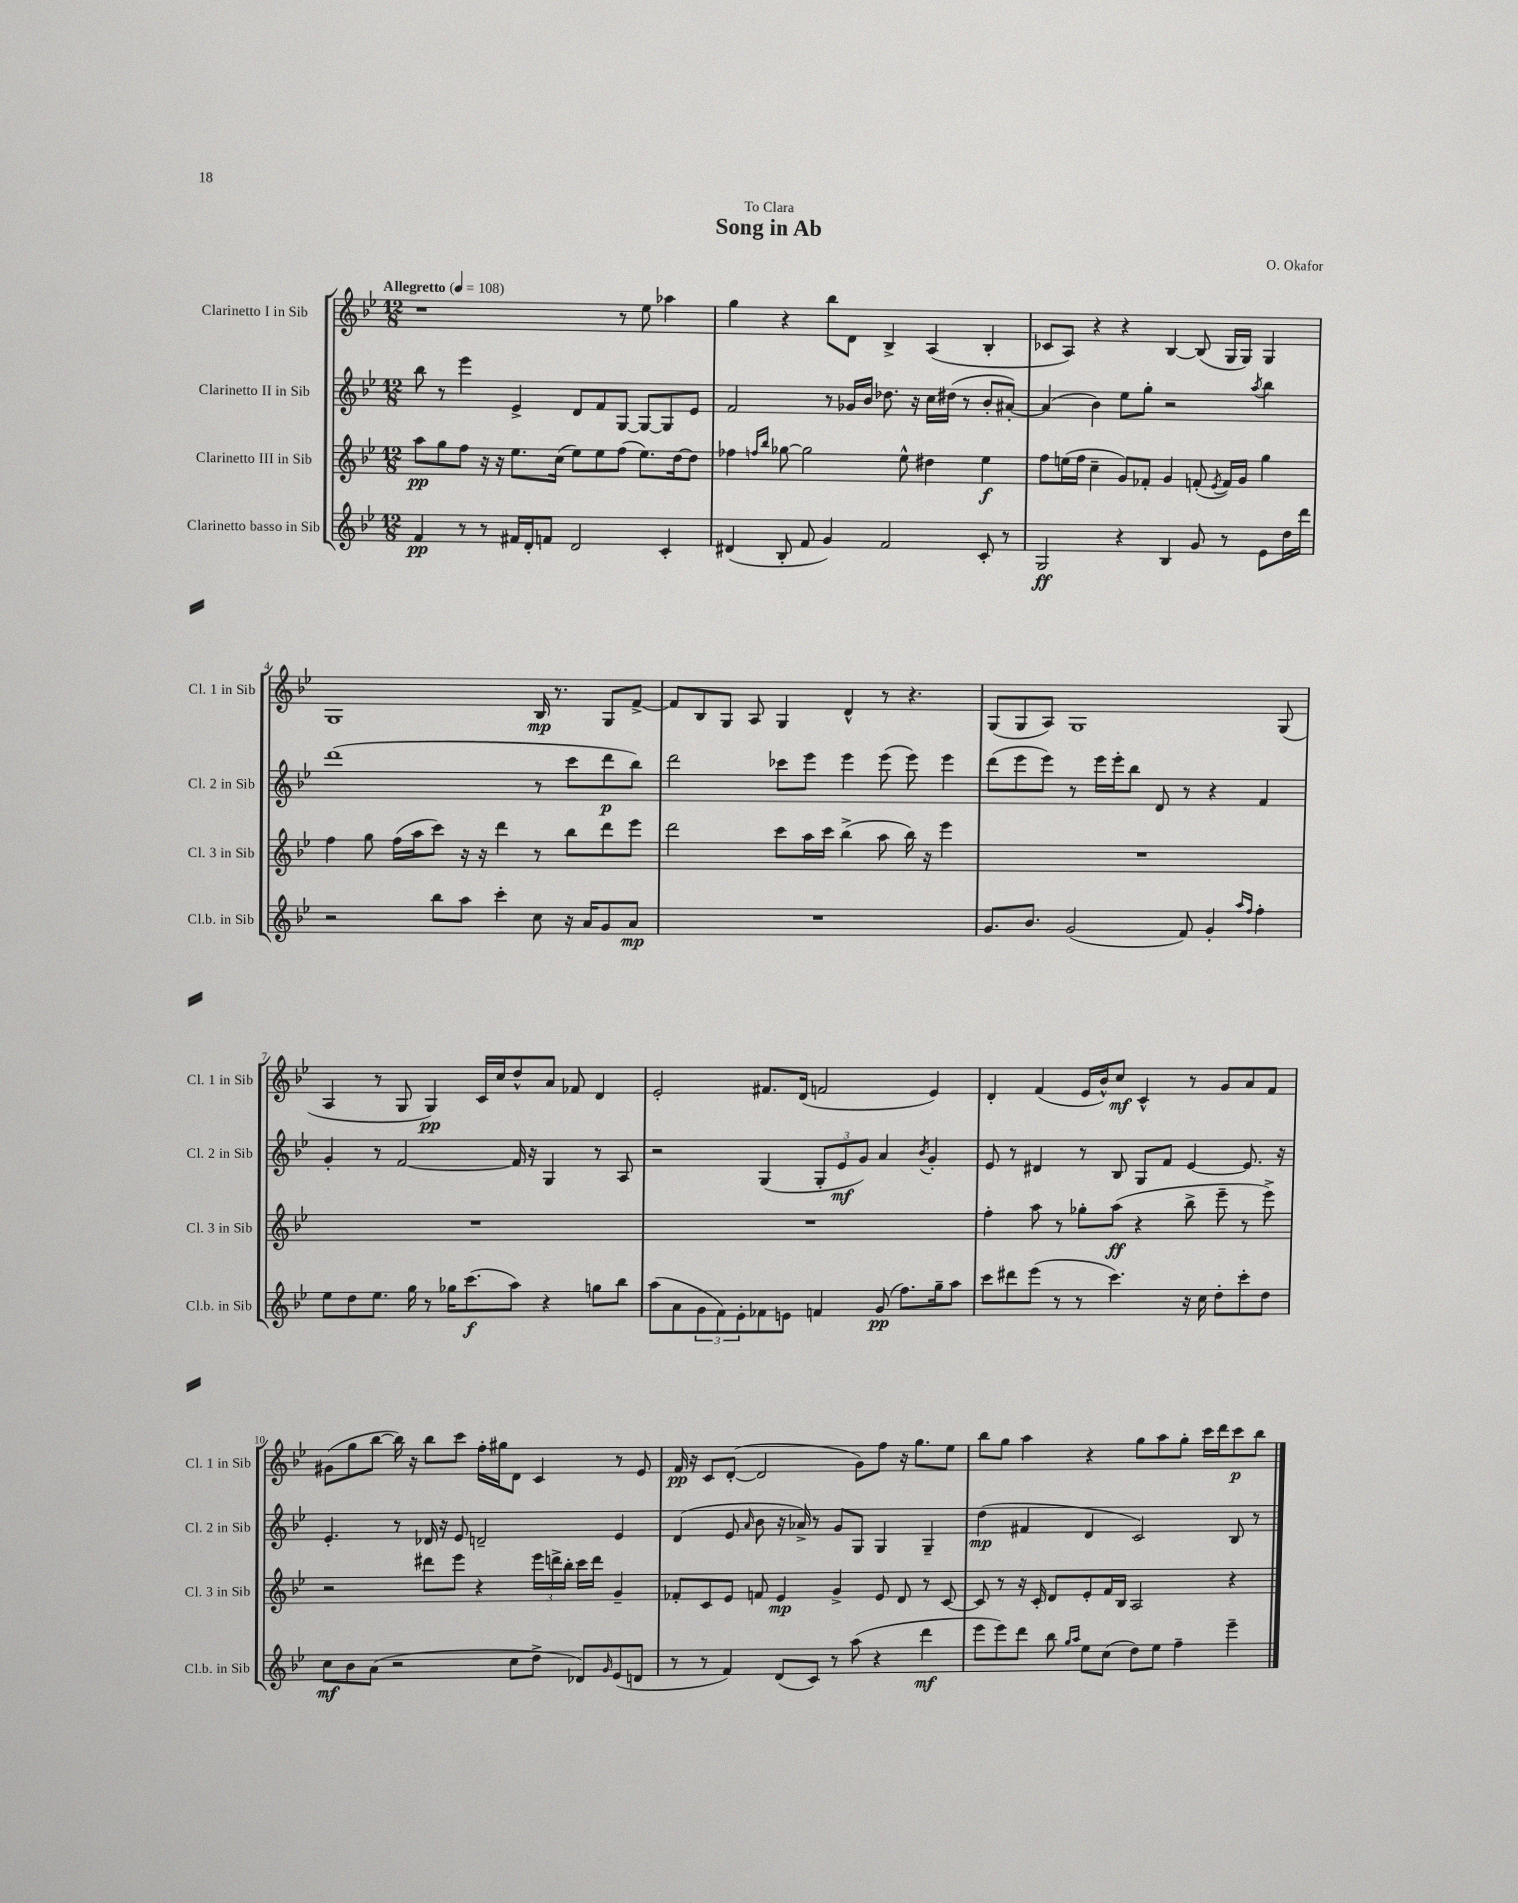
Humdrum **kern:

**kern	**dynam	**kern	**dynam	**kern	**dynam	**kern	**dynam
*part4	*part4	*part3	*part3	*part2	*part2	*part1	*part1
*staff4	*staff4	*staff3	*staff3	*staff2	*staff2	*staff1	*staff1
*I"Clarinetto basso in Sib	*	*I"Clarinetto III in Sib	*	*I"Clarinetto II in Sib	*	*I"Clarinetto I in Sib	*
*I'Cl.b. in Sib	*	*I'Cl. 3 in Sib	*	*I'Cl. 2 in Sib	*	*I'Cl. 1 in Sib	*
*clefG2	*	*clefG2	*	*clefG2	*	*clefG2	*
*k[b-e-]	*	*k[b-e-]	*	*k[b-e-]	*	*k[b-e-]	*
*M12/8	*	*M12/8	*	*M12/8	*	*M12/8	*
*MM108	*	*MM108	*	*MM108	*	*MM108	*
=1	=1	=1	=1	=1	=1	=1	=1
!	!	!	!	!	!	!LO:TX:a:B:t=Allegretto	!
4f/	pp	8aa\L	pp	8bb-\	.	1r	.
.	.	8gg\	.	8r	.	.	.
8r	.	8ff\J	.	4eee-\	.	.	.
8r	.	16r	.	.	.	.	.
.	.	16r	.	.	.	.	.
16f#X/LL	.	8.ee-\L	.	4e-^/	.	.	.
16d'/J	.	.	.	.	.	.	.
8fn/J	.	.	.	.	.	.	.
.	.	(16cc\Jk	.	.	.	.	.
2d/	.	8ee-\L)	.	8d/L	.	.	.
.	.	8ee-\	.	8f/	.	.	.
.	.	(8ff\J	.	[8G/J	.	8r	.
.	.	8.ee-\L)	.	8G/L_	.	8ee-\	.
4c'/	.	.	.	8G/]	.	4aa-X\	.
.	.	[16dd\k	.	.	.	.	.
.	.	8dd\J]	.	8e-/J	.	.	.
=2	=2	=2	=2	=2	=2	=2	=2
(4d#X/	.	4ff-X\	.	2f/	.	4gg\	.
.	.	16qqffn/LL	.	.	.	.	.
.	.	16qqbb-/JJ	.	.	.	.	.
8B-'/	.	[8gg-X\	.	.	.	4r	.
8f/	.	2gg-\]	.	.	.	.	.
4g/)	.	.	.	8r	.	8bb-\L	.
.	.	.	.	16g-X/LL	.	8d\J	.
.	.	.	.	16b-/JJ	.	.	.
2f/	.	.	.	8.dd-X\	.	4B-^/	.
.	.	8ee-^^\	.	.	.	.	.
.	.	.	.	16r	.	.	.
.	.	4dd#X\	.	16cc\LL	.	(4A/	.
.	.	.	.	(16dd#X\JJ	.	.	.
.	.	.	.	8r	.	.	.
8c'/	.	4ee-\	f	8b-'/L	.	4B-'/	.
8r	.	.	.	[8a#X'/J)	.	.	.
=3	=3	=3	=3	=3	=3	=3	=3
2G/	ff	8ff\L	.	(4a#/]	.	8c-X/L	.
.	.	(16een\L	.	.	.	8A/J)	.
.	.	16ff\JJ	.	.	.	.	.
.	.	4cc~\	.	4b-\)	.	4r	.
4r	.	8g/L)	.	8ee-\L	.	4r	.
.	.	8f-X'/J	.	8gg'\J	.	.	.
4B-/	.	4g/	.	2r	.	[4B-/	.
8g/	.	(8fn'/	.	.	.	(8B-/]	.
.	.	8qe-/	.	.	.	.	.
8r	.	16f/LL)	.	.	.	16G/LL	.
.	.	16g/JJ	.	.	.	16G/JJ)	.
.	.	.	.	8qaa/	.	.	.
8e-\L	.	4gg\	.	4bb-\	.	4G/	.
16dd\L	.	.	.	.	.	.	.
16ddd\JJ	.	.	.	.	.	.	.
!!LO:LB:g=z
=4	=4	=4	=4	=4	=4	=4	=4
2r	.	4ff\	.	(1ddd	.	1G	.
.	.	8gg\	.	.	.	.	.
.	.	(16ff\LL	.	.	.	.	.
.	.	16aa\J	.	.	.	.	.
8bb-\L	.	8ccc\J)	.	.	.	.	.
8aa\J	.	16r	.	.	.	.	.
.	.	16r	.	.	.	.	.
4ccc'\	.	4ddd\	.	.	.	.	.
8cc\	.	8r	.	8r	.	16B-/	mp
.	.	.	.	.	.	8.r	.
16r	.	8bb-\L	.	8ccc\L	.	.	.
16a/KL	.	.	.	.	.	.	.
8g/	.	8ddd\	.	8ddd\	p	8G/L	.
8a/J	mp	8eee-\J	.	8bb-\J)	.	[8f^/J	.
=5	=5	=5	=5	=5	=5	=5	=5
1.r	.	2ddd\	.	2ddd\	.	8f/L]	.
.	.	.	.	.	.	8B-/	.
.	.	.	.	.	.	8G/J	.
.	.	.	.	.	.	8A/	.
.	.	8ccc\L	.	8ccc-X\L	.	4G/	.
.	.	16aa\L	.	8eee-\J	.	.	.
.	.	16ccc\JJ	.	.	.	.	.
.	.	(4bb-^\	.	4eee-\	.	4d^^/	.
.	.	8aa\	.	(8eee-\	.	8r	.
.	.	16bb-\)	.	8eee-\)	.	4.r	.
.	.	16r	.	.	.	.	.
.	.	4eee-\	.	4eee-\	.	.	.
=6	=6	=6	=6	=6	=6	=6	=6
8.g/L	.	1.r	.	(8ddd\L	.	(8G/L	.
.	.	.	.	8eee-\	.	8G/	.
8.b-/J	.	.	.	.	.	.	.
.	.	.	.	8eee-\J)	.	8A/J)	.
(2g/	.	.	.	8r	.	1G	.
.	.	.	.	16eee-\LL	.	.	.
.	.	.	.	16eee-'\J	.	.	.
.	.	.	.	8bb-\J	.	.	.
.	.	.	.	8d/	.	.	.
8f/)	.	.	.	8r	.	.	.
4g'/	.	.	.	4r	.	.	.
16qqaa/LL	.	.	.	.	.	.	.
16qqff/JJ	.	.	.	.	.	.	.
4ff'\	.	.	.	4f/	.	.	.
.	.	.	.	.	.	(8G/	.
!!LO:LB:g=z
=7	=7	=7	=7	=7	=7	=7	=7
8ee-\L	.	1.r	.	4g'/	.	4A/	.
8dd\	.	.	.	.	.	.	.
8.ee-\J	.	.	.	8r	.	8r	.
.	.	.	.	[2f/	.	8G/	.
16gg\	.	.	.	.	.	.	.
8r	.	.	.	.	.	4G/)	pp
16gg-X\KL	.	.	.	.	.	.	.
(8.ccc\	f	.	.	.	.	.	.
.	.	.	.	.	.	16c/LL	.
.	.	.	.	.	.	16cc/J	.
8aa\J)	.	.	.	16f/]	.	8dd^^/	.
.	.	.	.	16r	.	.	.
4r	.	.	.	4G/	.	8a/J	.
.	.	.	.	.	.	8f-X/	.
8ggn\L	.	.	.	8r	.	4d/	.
8bb-\J	.	.	.	8A/	.	.	.
=8	=8	=8	=8	=8	=8	=8	=8
(8aa\L	.	1.r	.	2r	.	2e-'/	.
8a\	.	.	.	.	.	.	.
12g\	.	.	.	.	.	.	.
12f\)	.	.	.	.	.	.	.
12e-'\	.	.	.	.	.	.	.
8f-X\	.	.	.	(4G/	.	8.f#X/L	.
8en\J	.	.	.	.	.	.	.
.	.	.	.	.	.	(16d/Jk	.
4fn/	.	.	.	12G'/L	.	2fn/	.
.	.	.	.	12e-/	mf	.	.
.	.	.	.	12g/J)	.	.	.
(8g/	pp	.	.	4a/	.	.	.
8.ff\L)	.	.	.	.	.	.	.
.	.	.	.	8qb-/	.	.	.
.	.	.	.	4g'/	.	4e-/)	.
16gg~\k	.	.	.	.	.	.	.
8aa\J	.	.	.	.	.	.	.
=9	=9	=9	=9	=9	=9	=9	=9
8ccc\L	.	4ff'\	.	8e-/	.	4d'/	.
8ddd#X\	.	.	.	8r	.	.	.
(8eee-\J	.	8aa\	.	4d#X/	.	(4f/	.
8r	.	8r	.	.	.	.	.
8r	.	8gg-X'\L	.	8r	.	16e-/LL	.
.	.	.	.	.	.	16b-^^/J)	.
4.ccc\)	.	(8aa\J	ff	8B-/	.	8cc/J	mf
.	.	4r	.	8G/L	.	4c^^/	.
.	.	.	.	8f/J	.	.	.
16r	.	8bb-^\	.	[4e-/	.	8r	.
16cc\	.	.	.	.	.	.	.
8dd'\L	.	8eee-~\	.	.	.	8g/L	.
8ccc'\	.	8r	.	8.e-/]	.	8a/	.
8dd\J	.	8eee-^\)	.	.	.	8f/J	.
.	.	.	.	16r	.	.	.
!!LO:LB:g=z
=10	=10	=10	=10	=10	=10	=10	=10
8cc\L	mf	2r	.	4.e-'/	.	(8g#X\L	.
8b-\	.	.	.	.	.	8gg\	.
(8a\J	.	.	.	.	.	[8bb-\J	.
2r	.	.	.	8r	.	16bb-\])	.
.	.	.	.	.	.	16r	.
.	.	8ddd#X\L	.	16d-X/	.	8bb-\L	.
.	.	.	.	16r	.	.	.
.	.	8eee-\J	.	8e-/	.	8ccc\J	.
.	.	4r	.	2dn~/	.	16ff'\LL	.
.	.	.	.	.	.	16gg#X\J	.
8cc\L	.	.	.	.	.	8d\J	.
8dd^\J	.	24eee-\LL	.	.	.	4c/	.
.	.	24dddn^\	.	.	.	.	.
.	.	24bb-'\JJ	.	.	.	.	.
8d-X/L)	.	16ccc\LL	.	.	.	.	.
.	.	16ddd\JJ	.	.	.	.	.
16qqg/	.	.	.	.	.	.	.
(8e-/	.	4g~/	.	4e-/	.	8r	.
8dn/J	.	.	.	.	.	8e-/	.
=11	=11	=11	=11	=11	=11	=11	=11
8r	.	8f-X'/L	.	(4d/	.	16f/	pp
.	.	.	.	.	.	16r	.
8r	.	8c/	.	.	.	8c/L	.
4f/)	.	8e-/J	.	8e-/	.	([8d'/J	.
.	.	.	.	16qqa/	.	.	.
.	.	8fn/	.	8b-\	.	2d/]	.
(8d/L	.	4e-/	mp	16r	.	.	.
.	.	.	.	16a-X^/)	.	.	.
8c/J)	.	.	.	8r	.	.	.
8r	.	4g^/	.	8g/L	.	.	.
(8aa\	.	.	.	8G/J	.	8g\L)	.
4r	.	8e-/	.	4G/	.	8ff\J	.
.	.	8d/	.	.	.	16r	.
.	.	.	.	.	.	8.gg\L	.
4ddd\	mf	8r	.	4G~/	.	.	.
.	.	[8c/	.	.	.	8ee-\J	.
=12	=12	=12	=12	=12	=12	=12	=12
8eee-\L	.	8c/]	.	(4dd\	mp	8bb-\L	.
8eee-\)	.	8r	.	.	.	8gg\J	.
8ddd\J	.	16r	.	4f#X/	.	4aa\	.
.	.	16c'/	.	.	.	.	.
8bb-\	.	8d/L	.	.	.	.	.
16qqgg/LL	.	.	.	.	.	.	.
16qqaa/JJ	.	.	.	.	.	.	.
8ee-\L	.	8e-'/	.	4d/	.	4r	.
(8cc\J	.	16f/L	.	.	.	.	.
.	.	16B-/JJ	.	.	.	.	.
8dd\L)	.	2A/	.	2c/)	.	8gg\L	.
8ee-\J	.	.	.	.	.	8aa\	.
4ff~\	.	.	.	.	.	8gg'\J	.
.	.	.	.	.	.	16ccc\LL	.
.	.	.	.	.	.	16ddd\J	.
4eee-~\	.	4r	.	8B-/	.	8ccc\	p
.	.	.	.	8r	.	8bb-\J	.
==	==	==	==	==	==	==	==
*-	*-	*-	*-	*-	*-	*-	*-
